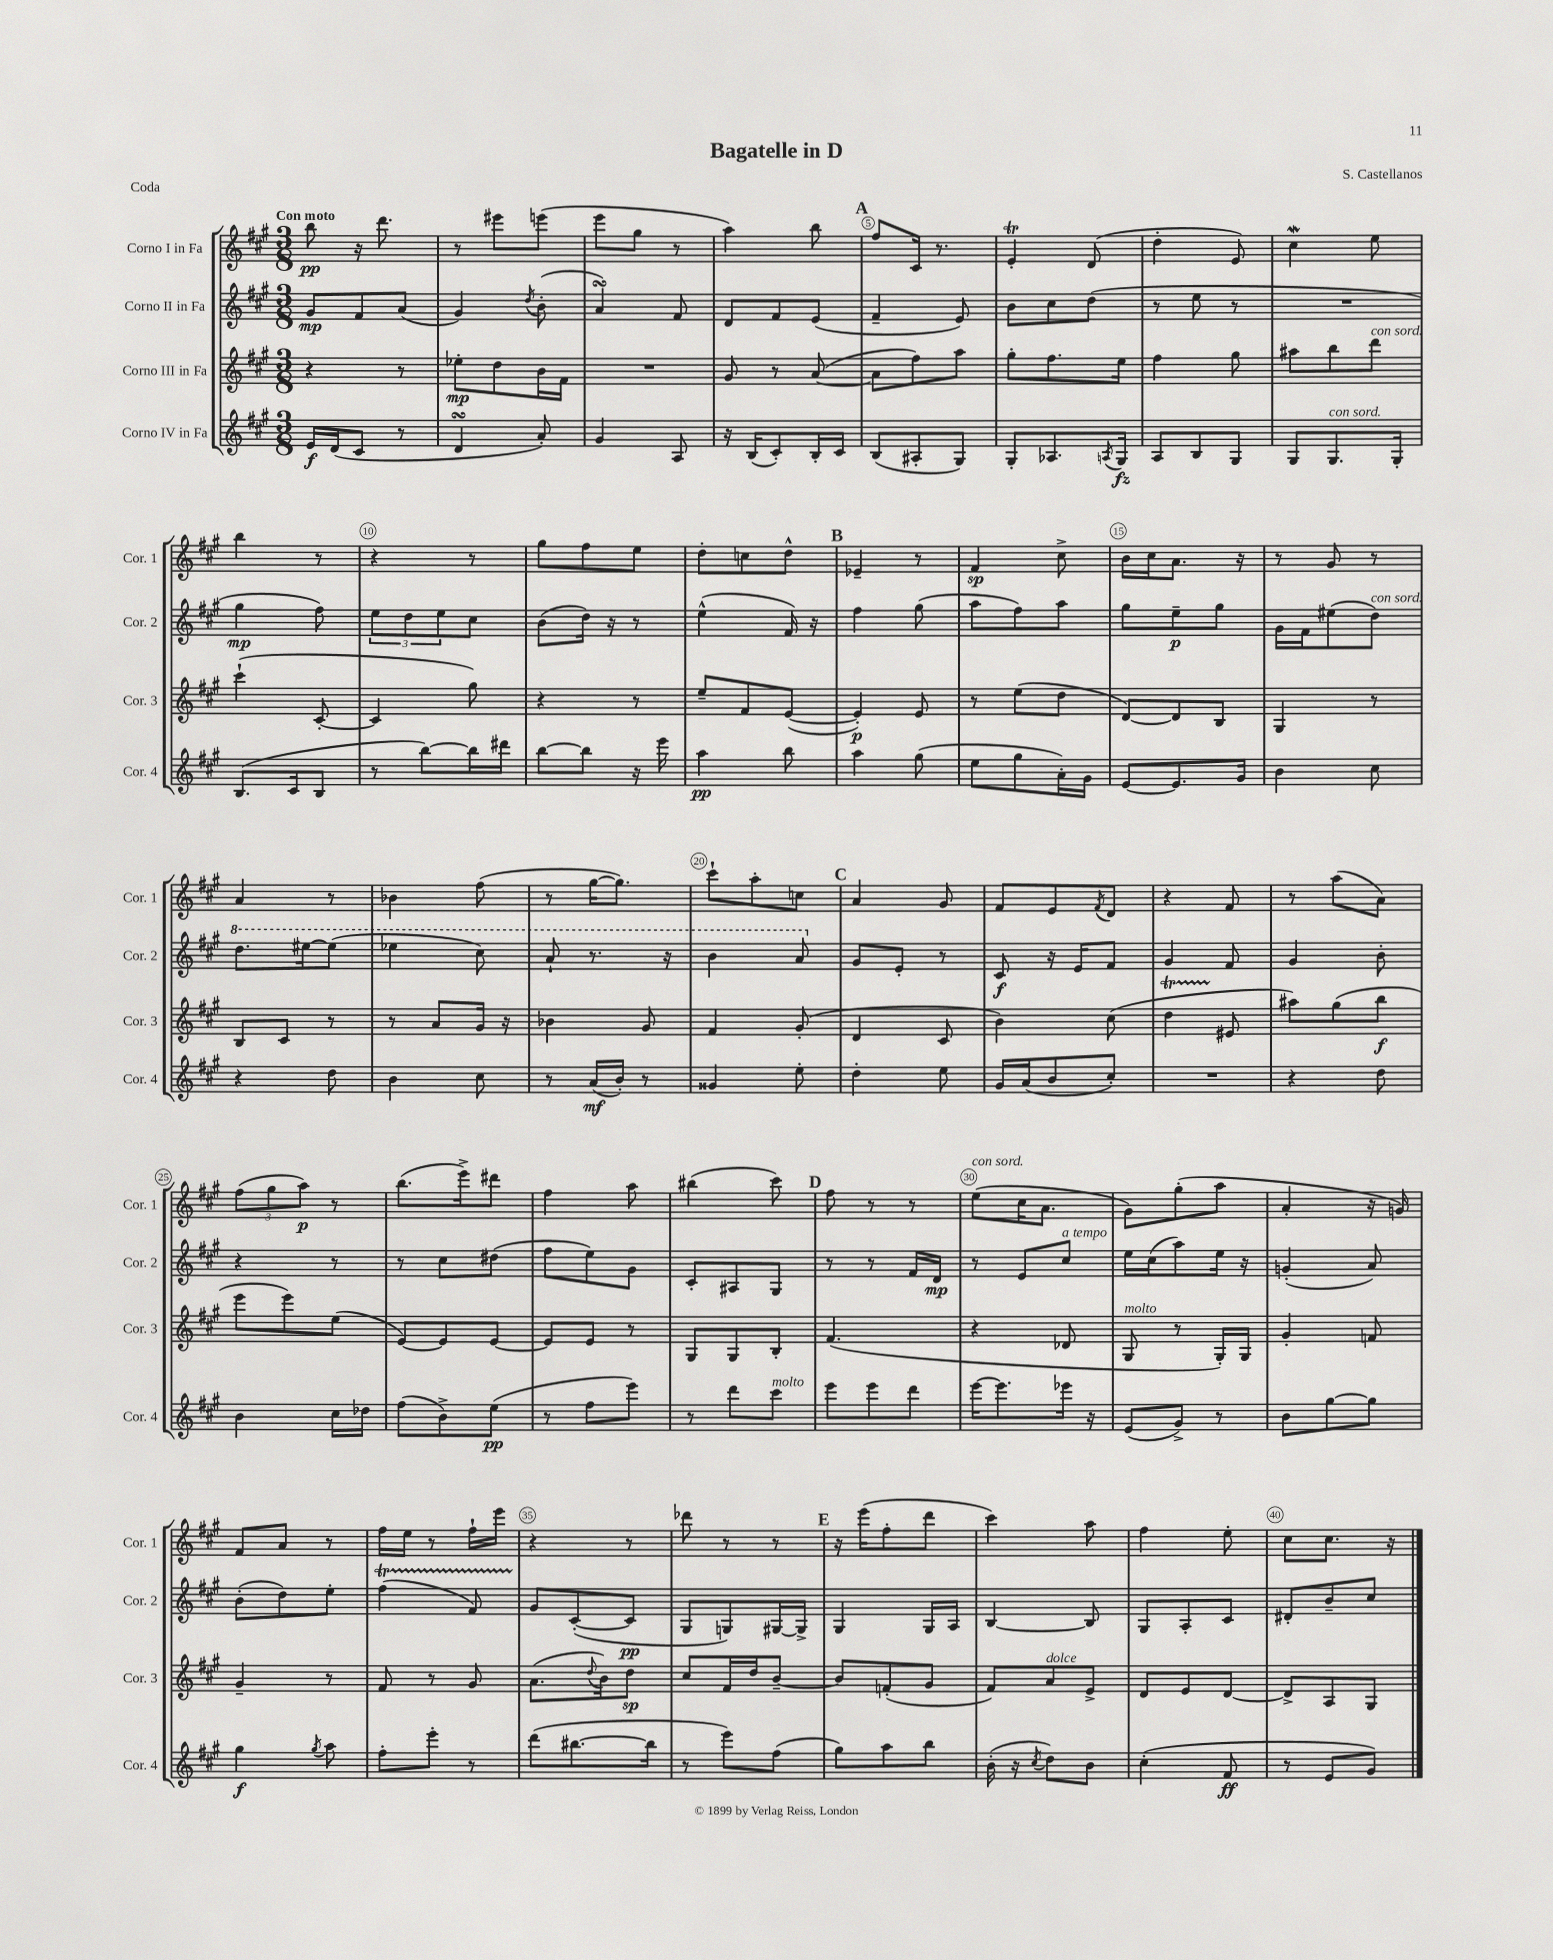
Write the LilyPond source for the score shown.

\header { title = "Bagatelle in D" composer = "S. Castellanos" piece = "Coda" }
<<
\new StaffGroup <<
\new Staff = "s0" \with { instrumentName = "Corno I in Fa" shortInstrumentName = "Cor. 1" } {
    \clef treble \key a \major \numericTimeSignature \time 3/8 \tempo "Con moto"
    b''8\pp r16 d'''8. |
    r8 eis'''8 e'''8( |
    e'''8 gis''8 r8 |
    a''4) b''8 |
    \mark \markup { \bold "A" } fis''8 cis'16 r8. |
    e'4-.\trill d'8( |
    d''4-. e'8) |
    cis''4\mordent e''8 |
    b''4 r8 |
    r4 r8 |
    gis''8 fis''8 e''8 |
    d''8-. c''8 d''8-^ |
    \mark \markup { \bold "B" } ees'4-- r8 |
    fis'4\sp cis''8-> |
    b'16 cis''16 a'8. r16 |
    r8 gis'8 r8 |
    a'4 r8 |
    bes'4 fis''8( |
    r8 gis''16~ gis''8.) |
    cis'''8-! a''8-. c''8 |
    \mark \markup { \bold "C" } a'4 gis'8 |
    fis'8 e'8 \acciaccatura { fis'8 } d'8 |
    r4 fis'8 |
    r8 a''8( a'8) |
    \tuplet 3/2 { fis''8( gis''8 a''8\p) } r8 |
    b''8.( e'''16->) dis'''8 |
    fis''4 a''8 |
    bis''4( cis'''8) |
    \mark \markup { \bold "D" } fis''8 r8 r8 |
    e''8^\markup { \italic "con sord." }( cis''16 a'8. |
    gis'8) gis''8-.( a''8 |
    a'4-. r16 g'16) |
    fis'8 a'8 r8 |
    fis''16 e''16 r8 fis''16-! e'''16 |
    r4 r8 |
    des'''8 r8 r8 |
    \mark \markup { \bold "E" } r16 e'''16( fis''8-. d'''8 |
    cis'''4) a''8 |
    fis''4 e''8-. |
    cis''8 cis''8. r16 \bar "|." |
}
\new Staff = "s1" \with { instrumentName = "Corno II in Fa" shortInstrumentName = "Cor. 2" } {
    \clef treble \key a \major \numericTimeSignature \time 3/8
    gis'8\mp fis'8 a'8( |
    gis'4) \acciaccatura { d''8 } b'8-.( |
    a'4\turn) fis'8 |
    d'8 fis'8 e'8( |
    \mark \markup { \bold "A" } fis'4-- e'8) |
    b'8 cis''8 d''8( |
    r8 e''8 r8 |
    R4. |
    gis''4\mp fis''8) |
    \tuplet 3/2 { e''8 d''8 e''8 } cis''8 |
    b'8( d''16) r16 r8 |
    e''4-^( fis'16) r16 |
    \mark \markup { \bold "B" } fis''4 gis''8( |
    a''8 fis''8) a''8 |
    gis''8 e''8--\p gis''8 |
    gis'16 fis'16 eis''8( d''8^\markup { \italic "con sord." }) |
    \ottava #1 d'''8. eis'''16~ eis'''8( |
    ees'''4 cis'''8) |
    a''8-! r8. r16 |
    b''4 a''8 \ottava #0 |
    \mark \markup { \bold "C" } gis'8 e'8-. r8 |
    cis'8\f r16 e'16 fis'8 |
    gis'4 fis'8 |
    gis'4 b'8-. |
    r4 r8 |
    r8 cis''8 dis''8( |
    fis''8 e''8) gis'8 |
    cis'8-. ais8 gis8 |
    \mark \markup { \bold "D" } r8 r8 fis'16 d'16\mp |
    r8 e'8 cis''8^\markup { \italic "a tempo" } |
    e''16 cis''16( a''8) e''16 r16 |
    g'4-.( a'8) |
    b'8-.( d''8) e''8-. |
    fis''4\startTrillSpan( fis'8) |
    gis'8\stopTrillSpan cis'8~-.( cis'8\pp |
    gis8 g8) gis16~ gis16-> |
    \mark \markup { \bold "E" } gis4 gis16 a16 |
    b4~ b8 |
    gis8 a8-. cis'8 |
    dis'8-. b'8-- cis''8 \bar "|." |
}
\new Staff = "s2" \with { instrumentName = "Corno III in Fa" shortInstrumentName = "Cor. 3" } {
    \clef treble \key a \major \numericTimeSignature \time 3/8
    r4 r8 |
    ees''8-.\mp d''8 b'16 fis'16 |
    R4. |
    gis'8 r8 a'8~( |
    \mark \markup { \bold "A" } a'8 fis''8) a''8 |
    gis''8-. fis''8. e''16 |
    fis''4 gis''8 |
    ais''8 b''8 d'''8^\markup { \italic "con sord." } |
    cis'''4-!( cis'8~-. |
    cis'4 gis''8) |
    r4 r8 |
    e''8-- fis'8 e'8~( |
    \mark \markup { \bold "B" } e'4-.\p) e'8 |
    r8 e''8( d''8 |
    d'8~) d'8 b8 |
    gis4 r8 |
    b8 cis'8 r8 |
    r8 a'8 gis'16 r16 |
    bes'4 gis'8 |
    fis'4 gis'8-.( |
    \mark \markup { \bold "C" } d'4 cis'8 |
    b'4) cis''8( |
    d''4\startTrillSpan eis'8\stopTrillSpan |
    ais''8) gis''8( b''8\f |
    e'''8 e'''8) e''8( |
    e'8~) e'8 e'8~ |
    e'8 e'8 r8 |
    gis8 gis8 b8-. |
    \mark \markup { \bold "D" } fis'4.( |
    r4 des'8 |
    gis8^\markup { \italic "molto" } r8 gis16-.) gis16 |
    gis'4-. f'8 |
    gis'4-- r8 |
    fis'8 r8 gis'8 |
    a'8.( \appoggiatura { d''8 } b'16) d''8\sp |
    cis''8 fis'16 d''16 b'8~-- |
    \mark \markup { \bold "E" } b'8 f'8-.( gis'8 |
    fis'8) a'8^\markup { \italic "dolce" } e'8-> |
    d'8 e'8 d'8~ |
    d'8-> a8 gis8 \bar "|." |
}
\new Staff = "s3" \with { instrumentName = "Corno IV in Fa" shortInstrumentName = "Cor. 4" } {
    \clef treble \key a \major \numericTimeSignature \time 3/8
    e'16\f d'16( cis'8 r8 |
    d'4\turn a'8-.) |
    gis'4 a8 |
    r16 b16( cis'8-.) b16-. cis'16 |
    \mark \markup { \bold "A" } b8( ais8-. gis8) |
    gis8-. aes8. \acciaccatura { a8 } gis16\fz |
    a8 b8 gis8 |
    gis8 gis8.^\markup { \italic "con sord." } gis16-. |
    b8.( cis'16 b8 |
    r8 b''8~) b''16 dis'''16 |
    b''8~ b''8 r16 e'''16 |
    a''4\pp b''8 |
    \mark \markup { \bold "B" } a''4 gis''8( |
    e''8 gis''8 a'16-.) gis'16 |
    e'8~ e'8. gis'16 |
    b'4 cis''8 |
    r4 d''8 |
    b'4 cis''8 |
    r8 a'16\mf( b'16-.) r8 |
    gisis'4 e''8-. |
    \mark \markup { \bold "C" } d''4-. e''8 |
    gis'16 a'16( b'8 cis''8-.) |
    R4. |
    r4 d''8 |
    b'4 cis''16 des''16 |
    fis''8( b'8->) e''8\pp( |
    r8 fis''8 e'''8) |
    r8 d'''8 cis'''8^\markup { \italic "molto" } |
    \mark \markup { \bold "D" } e'''8 e'''8 d'''8 |
    e'''16~ e'''8. ees'''16 r16 |
    e'8( gis'8->) r8 |
    b'8 gis''8~ gis''8 |
    gis''4\f \acciaccatura { gis''8 } a''8 |
    fis''8-. e'''8-. r8 |
    d'''8( bis''8.~ bis''16 |
    r8 e'''8) fis''8( |
    \mark \markup { \bold "E" } gis''8) a''8 b''8 |
    b'16-.( r16 \acciaccatura { cis''8 } d''8) b'8 |
    cis''4-.( fis'8\ff |
    r8 e'8 gis'8) \bar "|." |
}
>>
>>
\layout { \context { \Score \override BarNumber.break-visibility = ##(#f #t #t) barNumberVisibility = #(every-nth-bar-number-visible 5) \override BarNumber.stencil = #(make-stencil-circler 0.1 0.3 ly:text-interface::print) } }
